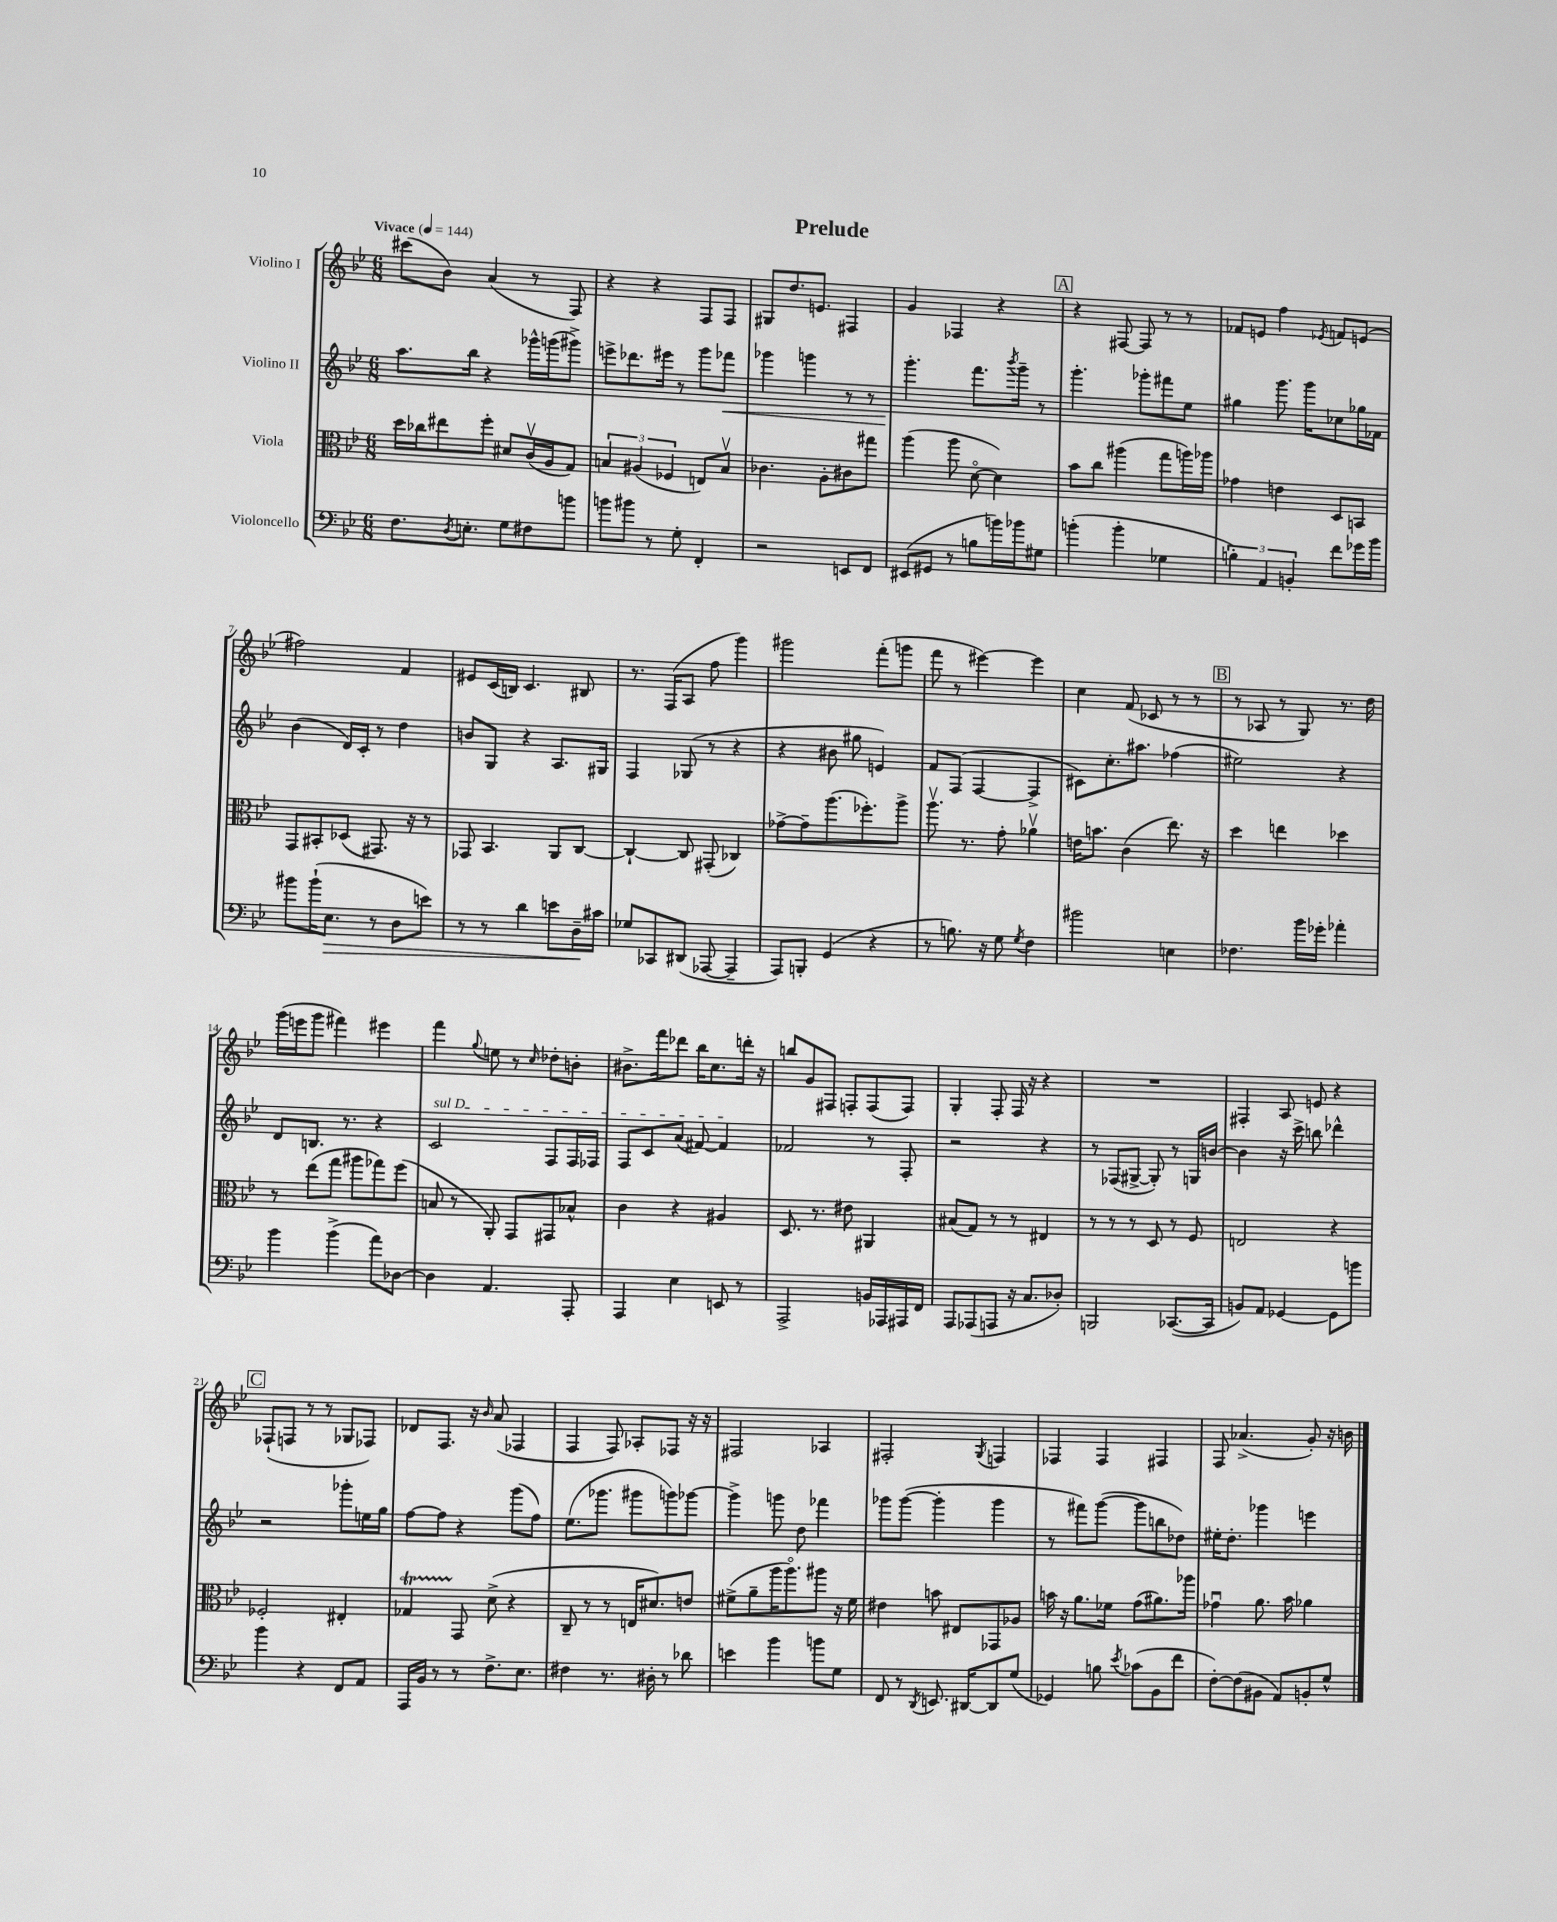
\header { title = "Prelude" }
<<
\new StaffGroup <<
\new Staff = "s0" \with { instrumentName = "Violino I" } {
    \clef treble \key bes \major \numericTimeSignature \time 6/8 \tempo "Vivace" 4 = 144
    cis'''8( bes'8) a'4( r8 f8) |
    r4 r4 f8 f8 |
    gis8 d''8. e'8. fis4 |
    g'4 fes4 r4 |
    \mark \markup { \box "A" } r4 fis8~ fis8 r8 r8 |
    fes'8 e'8 f''4 \acciaccatura { ees'8 } f'8 e'8( |
    fis''2) f'4 |
    eis'8 c'16( b16) c'4. bis8 |
    r8. f16( a8 f''8 g'''4) |
    gis'''2 f'''8-.( g'''8 |
    f'''8 r8 eis'''4~) eis'''4 |
    c''4 f'8( ces'8 r8 r8 |
    \mark \markup { \box "B" } r8 aes8 r8 g8) r8. d''16 |
    g'''16( e'''16 g'''8 fis'''4) eis'''4 |
    f'''4 \appoggiatura { g''8 } e''8 r8 \grace { c''16 } des''8-. b'8-. |
    bis'8.-> f'''16 des'''8 bes''16 c''8. d'''16-. r16 |
    b''8 g'8 fis8 f8-. f8( f8) |
    g4-. f8-. f16 r16 r4 |
    R2. |
    fis4-. a8 e'8 r4 |
    \mark \markup { \box "C" } fes8-!( f8 r8 r8 ges8 fes8) |
    des'8 f8. r16 \grace { bes'16 } a'8( fes4 |
    f4 f8) aes8-. fes8 r16 r16 |
    fis2 aes4 |
    fis2-. \acciaccatura { g8 } f4 |
    fes4 fes4 fis4 |
    f8 aes'4.->( g'8-.) r16 b'16 \bar "|." |
}
\new Staff = "s1" \with { instrumentName = "Violino II" } {
    \clef treble \key bes \major \numericTimeSignature \time 6/8
    a''8. bes''16 r4 ges'''16-^ g'''16( gis'''8->) |
    e'''8-> des'''8. eis'''16 r8 g'''8 fes'''8\< |
    ges'''4 g'''4 r8 r8 |
    g'''4.-.\! f'''8. \acciaccatura { bes'''8 } g'''16-- r8 |
    \mark \markup { \box "A" } g'''4.-. ges'''8-. fis'''8 ees''8 |
    gis''4 g'''8. g'''16 ces''8 ges''16 fes'16 |
    bes'4( d'16) c'16-. r8 d''4 |
    b'8 g8 r4 a8. gis16 |
    f4 ges8( r8 r4 |
    r4 bis'8 gis''8 e'4) |
    f'8 f8( f4~ f4-> |
    cis'8) c''8.-. ais''8. fes''4( |
    \mark \markup { \box "B" } eis''2) r4 |
    d'8 b8. r8. r4 |
    \once \override TextSpanner.bound-details.left.text = \markup { \italic "sul D" } c'2\startTextSpan f8 f16 fes16 |
    f8 c'8 a'8( fis'8~) fis'4\stopTextSpan |
    fes'2 r8 f8-. |
    r2 r4 |
    r8 fes8( gis8~-> gis8-.) r8 g16 b'16~ |
    b'4 r16 c'''16-> b''8 des'''4-^ |
    \mark \markup { \box "C" } r2 ges'''8-. e''16 g''16 |
    f''8~ f''8 r4 g'''8( f''8) |
    ees''8.( ges'''8. gis'''8 g'''8) ges'''8~ |
    ges'''4-> g'''8 d''8 fes'''4 |
    ges'''8 ges'''8~( ges'''4-. ges'''4 |
    r8 fis'''8) g'''8~( g'''8 b''8 des''8) |
    eis''16-. d''8.-. ges'''4 e'''4 \bar "|." |
}
\new Staff = "s2" \with { instrumentName = "Viola" } {
    \clef alto \key bes \major \numericTimeSignature \time 6/8
    d''16 ces''16 eis''8 f''8-. dis'8 c'16\upbow( a16 g8) |
    \tuplet 3/2 { b4 ais4( fes4 } e8) b8\upbow |
    ces'4. a8-. cis'8 gis''8 |
    a''4( a''8 d'8~\flageolet d'4) |
    \mark \markup { \box "A" } bes'8 c''8 ais''4( g''8 a''16) aes''16 |
    ges'4 e'4 d8 b,8 |
    g,8 bis,8-. des8( gis,8.) r16 r8 |
    ges,8 bes,4. a,8 c8~ |
    c4~-! c8 gis,8-.( ces4) |
    ges'8~-> ges'8-- a''8.( fes''8.-.) a''8-> |
    a''8.\upbow r8. g'8-. aes'4\upbow |
    e'16 b'8. c'4( ees''8.) r16 |
    \mark \markup { \box "B" } d''4 e''4 des''4 |
    r8 ees''8( g''8 ais''8 ges''8) f''8( |
    b8 r8 a,8-.) g,8 gis,8 bes8-^ |
    c'4 r4 ais4 |
    d8. r8. eis'8 ais,4 |
    bis8( g8) r8 r8 eis4 |
    r8 r8 r8 d8 r8 f8 |
    e2 r4 |
    \mark \markup { \box "C" } fes2-. eis4-. |
    ges4\startTrillSpan g,8\stopTrillSpan d'8->( r4 |
    c8-- r8 r8 e16 dis'8.) e'8 |
    fis'8->( a'8-- a''16 a''8.\flageolet) ais''8 r16 fis'16 |
    eis'4 b'8 eis8 ges,8 aes8 |
    b'16 r16 a'8. fes'16 g'8( ais'8.) aes''16 |
    ges'4\downbow a'8. bes'16 aes'4 \bar "|." |
}
\new Staff = "s3" \with { instrumentName = "Violoncello" } {
    \clef bass \key bes \major \numericTimeSignature \time 6/8
    f8. \acciaccatura { d8 } e8.-. g8 fis8 b'8 |
    b'8 bis'8 r8 g8-. f,4-. |
    r2 e,8 f,8 |
    eis,8( gis,8 r8 b8 b'16) bes'16 gis8 |
    \mark \markup { \box "A" } b'4-.( b'4-. ges4 |
    \tuplet 3/2 { b4-.) a,4 b,4-. } f'8 ges'16 bes'16 |
    bis'8 bis'16-!( ees8.\> r8 d8 e'8) |
    r8 r8 d'4 e'8 d16--\! cis'16 |
    ges8 ces,8 dis,8( aes,,8~ aes,,4-- |
    a,,8) b,,8-. g,4( r4 |
    r8 b8.) r16 g8 \acciaccatura { g8 } f4 |
    bis'2 e4 |
    \mark \markup { \box "B" } fes4. bes'16 ges'16-. aes'4-. |
    bes'4 bes'4->( a'8) des8~ |
    des4 a,4. a,,8-. |
    a,,4 ees4 e,8 r8 |
    a,,2-> b,16 aes,,16 ais,,16 f,16 |
    a,,8 aes,,8( a,,8 r16 c8. des8-.) |
    b,,2 ces,8.~( ces,16 |
    b,8) a,8 ges,4~ ges,8 b'8 |
    \mark \markup { \box "C" } bes'4 r4 f,8 a,8 |
    a,,16 bes,16 r8 r8 f8.-> ees8. |
    fis4 r8. dis16-. r8 des'8 |
    e'4 bes'4 b'8 g8 |
    f,8 r8 \acciaccatura { d,8 } e,8. dis,16~ dis,8 g8( |
    ges,4) b8 \acciaccatura { ees'8 } ces'8( bes,8 f'8 |
    f8~-.) f8( bis,8 a,8) b,8-. g8-^ \bar "|." |
}
>>
>>
